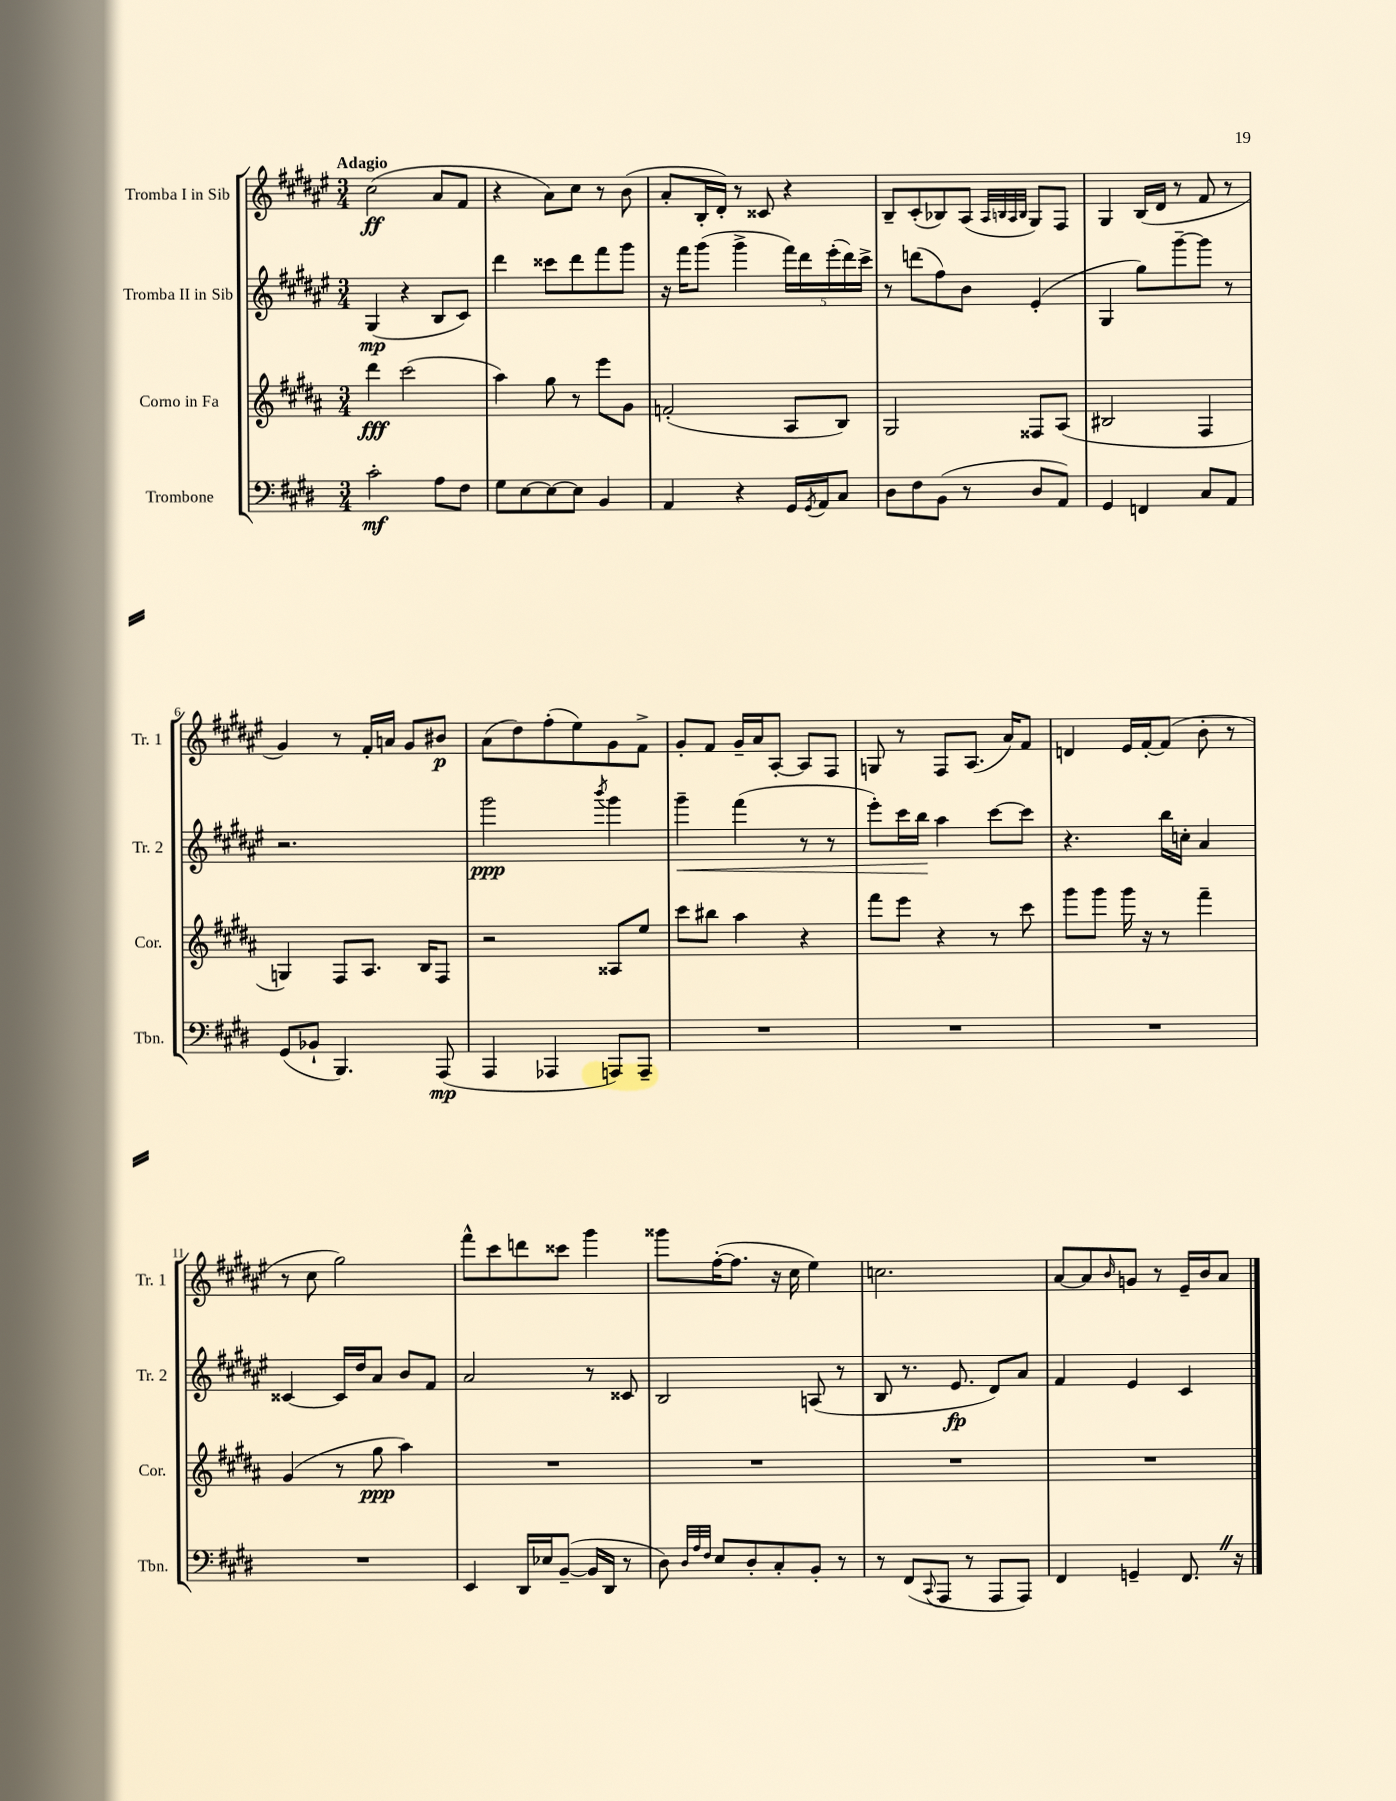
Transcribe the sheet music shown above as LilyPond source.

<<
\new StaffGroup <<
\new Staff = "s0" \with { instrumentName = "Tromba I in Sib" shortInstrumentName = "Tr. 1" } {
    \clef treble \key fis \major \numericTimeSignature \time 3/4 \tempo "Adagio"
    cis''2\ff( ais'8 fis'8 |
    r4 ais'8) cis''8 r8 b'8( |
    ais'8-. b16-. dis'16-.) r8 cisis'8 r4 |
    b8-- cis'8-.( bes8) ais8( \grace { ais32 b32 ais32 b32 } gis8) fis8 |
    gis4 b16( dis'16 r8 fis'8 r8 |
    gis'4) r8 fis'16-. a'16 gis'8 bis'8\p |
    ais'8( dis''8) fis''8-.( eis''8) gis'8 fis'8-> |
    gis'8-. fis'8 gis'16-- ais'16 ais8~-. ais8 fis8 |
    g8 r8 fis8 ais8.( ais'16) fis'8 |
    d'4 eis'16 fis'16~-. fis'8( b'8-. r8 |
    r8 cis''8 gis''2) |
    fis'''8-^ cis'''8 d'''8 cisis'''8 gis'''4 |
    gisis'''8 fis''16~-.( fis''8. r16 cis''16 eis''4) |
    c''2. |
    ais'8~ ais'8 \grace { b'16 } g'8 r8 eis'16-- b'16 ais'8 \bar "|." |
}
\new Staff = "s1" \with { instrumentName = "Tromba II in Sib" shortInstrumentName = "Tr. 2" } {
    \clef treble \key fis \major \numericTimeSignature \time 3/4
    gis4\mp( r4 b8 cis'8) |
    dis'''4 cisis'''8 dis'''8 fis'''8 gis'''8 |
    r16 fis'''16 gis'''8( gis'''4-> \tuplet 5/4 { fis'''16) dis'''16 eis'''16-.( dis'''16) cis'''16-> } |
    r8 d'''8( fis''8) b'8 eis'4-.( |
    gis4 gis''8) gis'''8~-- gis'''8 r8 |
    r2. |
    gis'''2\ppp \acciaccatura { b'''8 } gis'''4 |
    gis'''4--\< fis'''4( r8 r8 |
    eis'''8-.) cis'''16 b''16\! ais''4 cis'''8~ cis'''8 |
    r4. b''16 c''16-. ais'4 |
    cisis'4~ cisis'16 dis''16 ais'8 b'8 fis'8 |
    ais'2 r8 cisis'8 |
    b2 a8( r8 |
    b8 r8. eis'8.\fp dis'8) ais'8 |
    fis'4 eis'4 cis'4 \bar "|." |
}
\new Staff = "s2" \with { instrumentName = "Corno in Fa" shortInstrumentName = "Cor." } {
    \clef treble \key b \major \numericTimeSignature \time 3/4
    dis'''4\fff cis'''2( |
    ais''4) gis''8 r8 e'''8 gis'8 |
    f'2-.( ais8 b8) |
    gis2 fisis8 ais8( |
    bis2 fis4 |
    g4) fis8 ais8. b16 fis8 |
    r2 aisis8 e''8 |
    cis'''8 bis''8 ais''4 r4 |
    fis'''8 e'''8 r4 r8 cis'''8 |
    gis'''8 gis'''8 gis'''16 r16 r8 fis'''4-- |
    gis'4( r8 gis''8\ppp ais''4) |
    R2. |
    R2. |
    R2. |
    R2. \bar "|." |
}
\new Staff = "s3" \with { instrumentName = "Trombone" shortInstrumentName = "Tbn." } {
    \clef bass \key e \major \numericTimeSignature \time 3/4
    cis'2-.\mf a8 fis8 |
    gis8 e8~ e8~ e8 b,4 |
    a,4 r4 gis,16 \acciaccatura { gis,8 } a,16 cis8 |
    dis8 fis8 b,8( r8 dis8 a,8) |
    gis,4 f,4 cis8 a,8 |
    gis,8( bes,8-! b,,4.) a,,8\mp( |
    a,,4 aes,,4 a,,8) a,,8-- |
    R2. |
    R2. |
    R2. |
    R2. |
    e,4 dis,16 ees16 b,8~--( b,16 dis,16 r8 |
    dis8) \grace { dis32 a32 fis32 } e8 dis8-. cis8-. b,8-. r8 |
    r8 fis,8( \appoggiatura { cis,8 } a,,8 r8 a,,8 a,,8) |
    fis,4 g,4-- fis,8. \once \override BreathingSign.text = \markup { \musicglyph "scripts.caesura.straight" } \breathe r16 \bar "|." |
}
>>
>>
